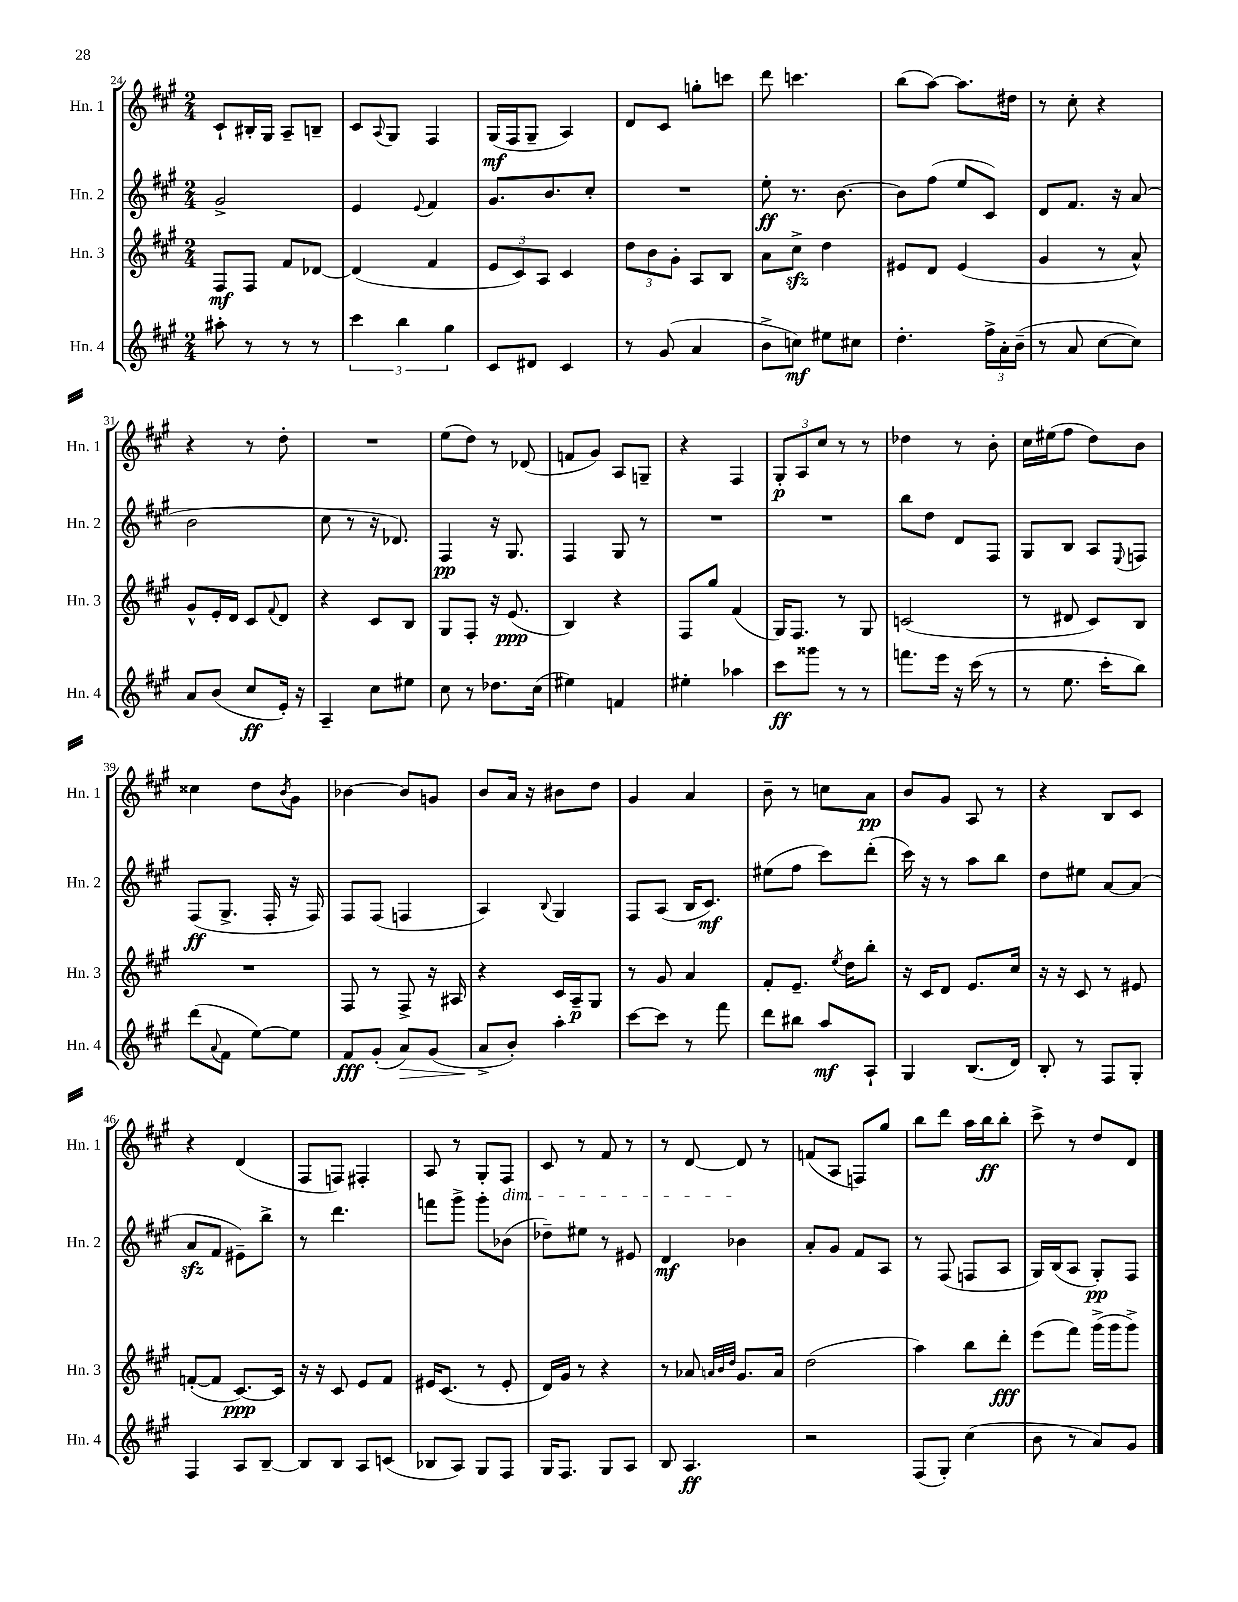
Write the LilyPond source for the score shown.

<<
\new StaffGroup <<
\new Staff = "s0" \with { instrumentName = "Hn. 1" shortInstrumentName = "Hn. 1" } {
    \clef treble \key a \major \numericTimeSignature \time 2/4
    cis'8-! bis16-. gis16 a8-- b8-- |
    cis'8 \appoggiatura { a8 } gis8 fis4 |
    gis16\mf( fis16 gis8-- a4) |
    d'8 cis'8 g''8-. c'''8 |
    d'''8 c'''4. |
    b''8( a''8~) a''8. dis''16 |
    r8 cis''8-. r4 |
    r4 r8 d''8-. |
    R2 |
    e''8( d''8) r8 des'8( |
    f'8 gis'8) a8 g8-- |
    r4 fis4 |
    \tuplet 3/2 { gis8-.\p a8 cis''8 } r8 r8 |
    des''4 r8 b'8-. |
    cis''16 eis''16( fis''8 d''8) b'8 |
    cisis''4 d''8 \acciaccatura { b'8 } gis'8 |
    bes'4~ bes'8 g'8 |
    b'8 a'16 r16 bis'8 d''8 |
    gis'4 a'4 |
    b'8-- r8 c''8 a'8\pp |
    b'8 gis'8 a8 r8 |
    r4 b8 cis'8 |
    r4 d'4( |
    fis8 f8) fis4-. |
    a8 r8 gis8-. fis8\dim |
    cis'8 r8 fis'8 r8 |
    r8 d'8~ d'8\! r8 |
    f'8( a8 f8) gis''8 |
    b''8 d'''8 a''16 b''16\ff b''8-. |
    cis'''8-> r8 d''8 d'8 \bar "|." |
}
\new Staff = "s1" \with { instrumentName = "Hn. 2" shortInstrumentName = "Hn. 2" } {
    \clef treble \key a \major \numericTimeSignature \time 2/4
    gis'2-> |
    e'4 \appoggiatura { e'8 } fis'4 |
    gis'8. b'8. cis''8-. |
    R2 |
    e''8-.\ff r8. b'8.~ |
    b'8 fis''8( e''8 cis'8) |
    d'8 fis'8. r16 a'8( |
    b'2 |
    cis''8 r8 r16 des'8.) |
    fis4\pp r16 gis8. |
    fis4 gis8 r8 |
    R2 |
    R2 |
    b''8 d''8 d'8 fis8 |
    gis8 b8 a8 \appoggiatura { e8 } f8 |
    fis8\ff( gis8.-> fis16-. r16 fis16) |
    fis8 fis8( f4 |
    a4) \appoggiatura { b8 } gis4 |
    fis8 a8( b16 cis'8.\mf) |
    eis''8( fis''8 cis'''8) d'''8-.( |
    cis'''16) r16 r8 a''8 b''8 |
    d''8 eis''8 a'8~ a'8( |
    a'8\sfz fis'8 eis'8--) b''8-> |
    r8 d'''4. |
    f'''8 gis'''8-> gis'''8-. bes'8( |
    des''8--) eis''8 r8 eis'8 |
    d'4\mf bes'4 |
    a'8-. gis'8 fis'8 a8 |
    r8 fis8( f8 a8 |
    gis16) b16( a8 gis8-.\pp) fis8 \bar "|." |
}
\new Staff = "s2" \with { instrumentName = "Hn. 3" shortInstrumentName = "Hn. 3" } {
    \clef treble \key a \major \numericTimeSignature \time 2/4
    fis8\mf fis8 fis'8 des'8~ |
    des'4( fis'4 |
    \tuplet 3/2 { e'8 cis'8) a8 } cis'4 |
    \tuplet 3/2 { d''8 b'8 gis'8-. } a8 b8 |
    a'8 cis''8->\sfz d''4 |
    eis'8 d'8 eis'4( |
    gis'4 r8 a'8-^) |
    gis'8-^ e'16-. d'16 cis'8 \appoggiatura { fis'8 } d'8 |
    r4 cis'8 b8 |
    gis8 fis8-. r16 e'8.\ppp( |
    b4) r4 |
    fis8 gis''8 fis'4( |
    gis16) fis8. r8 gis8 |
    c'2( |
    r8 dis'8 cis'8) b8 |
    R2 |
    fis8 r8 fis8-> r16 ais16 |
    r4 cis'16 a16--\p gis8 |
    r8 gis'8 a'4 |
    fis'8-. e'8.-- \acciaccatura { e''8 } d''16 b''8-. |
    r16 cis'16 d'8 e'8. cis''16 |
    r16 r16 cis'8 r8 eis'8 |
    f'8~-.( f'8 cis'8.~\ppp) cis'16 |
    r16 r16 cis'8 e'8 fis'8 |
    eis'16 cis'8.( r8 eis'8-. |
    d'16) gis'16 r8 r4 |
    r8 aes'8 \grace { a'32 b'32 d''32 } gis'8. a'16 |
    d''2( |
    a''4) b''8 d'''8-.\fff |
    e'''8( fis'''8) gis'''16->( gis'''16 gis'''8->) \bar "|." |
}
\new Staff = "s3" \with { instrumentName = "Hn. 4" shortInstrumentName = "Hn. 4" } {
    \clef treble \key a \major \numericTimeSignature \time 2/4
    ais''8-. r8 r8 r8 |
    \tuplet 3/2 { cis'''4 b''4 gis''4 } |
    cis'8 dis'8 cis'4 |
    r8 gis'8( a'4 |
    b'8-> c''8\mf) eis''8 cis''8 |
    d''4.-. \tuplet 3/2 { fis''16-> a'16-. b'16--( } |
    r8 a'8 cis''8~ cis''8) |
    a'8 b'8( cis''8\ff e'16-.) r16 |
    a4-- cis''8 eis''8 |
    cis''8 r8 des''8. cis''16( |
    eis''4) f'4 |
    eis''4-. aes''4 |
    cis'''8\ff gisis'''8 r8 r8 |
    f'''8. e'''16 r16 cis'''16( r8 |
    r8 e''8. cis'''16-. b''8) |
    d'''8( \appoggiatura { a'8 } fis'8 e''8~) e''8 |
    fis'8\fff gis'8-.( a'8\>) gis'8( |
    a'8->\! b'8-.) a''4-. |
    cis'''8~ cis'''8 r8 fis'''8 |
    d'''8 bis''8 a''8\mf a8-! |
    gis4 b8.( d'16) |
    b8-. r8 fis8 gis8-. |
    fis4 a8 b8~-- |
    b8 b8 a8 c'8( |
    bes8 a8) gis8 fis8 |
    gis16 fis8. gis8 a8 |
    b8 a4.\ff |
    r2 |
    fis8( gis8-.) cis''4( |
    b'8 r8 a'8) gis'8 \bar "|." |
}
>>
>>
\layout { \context { \Score currentBarNumber = #24 } }
